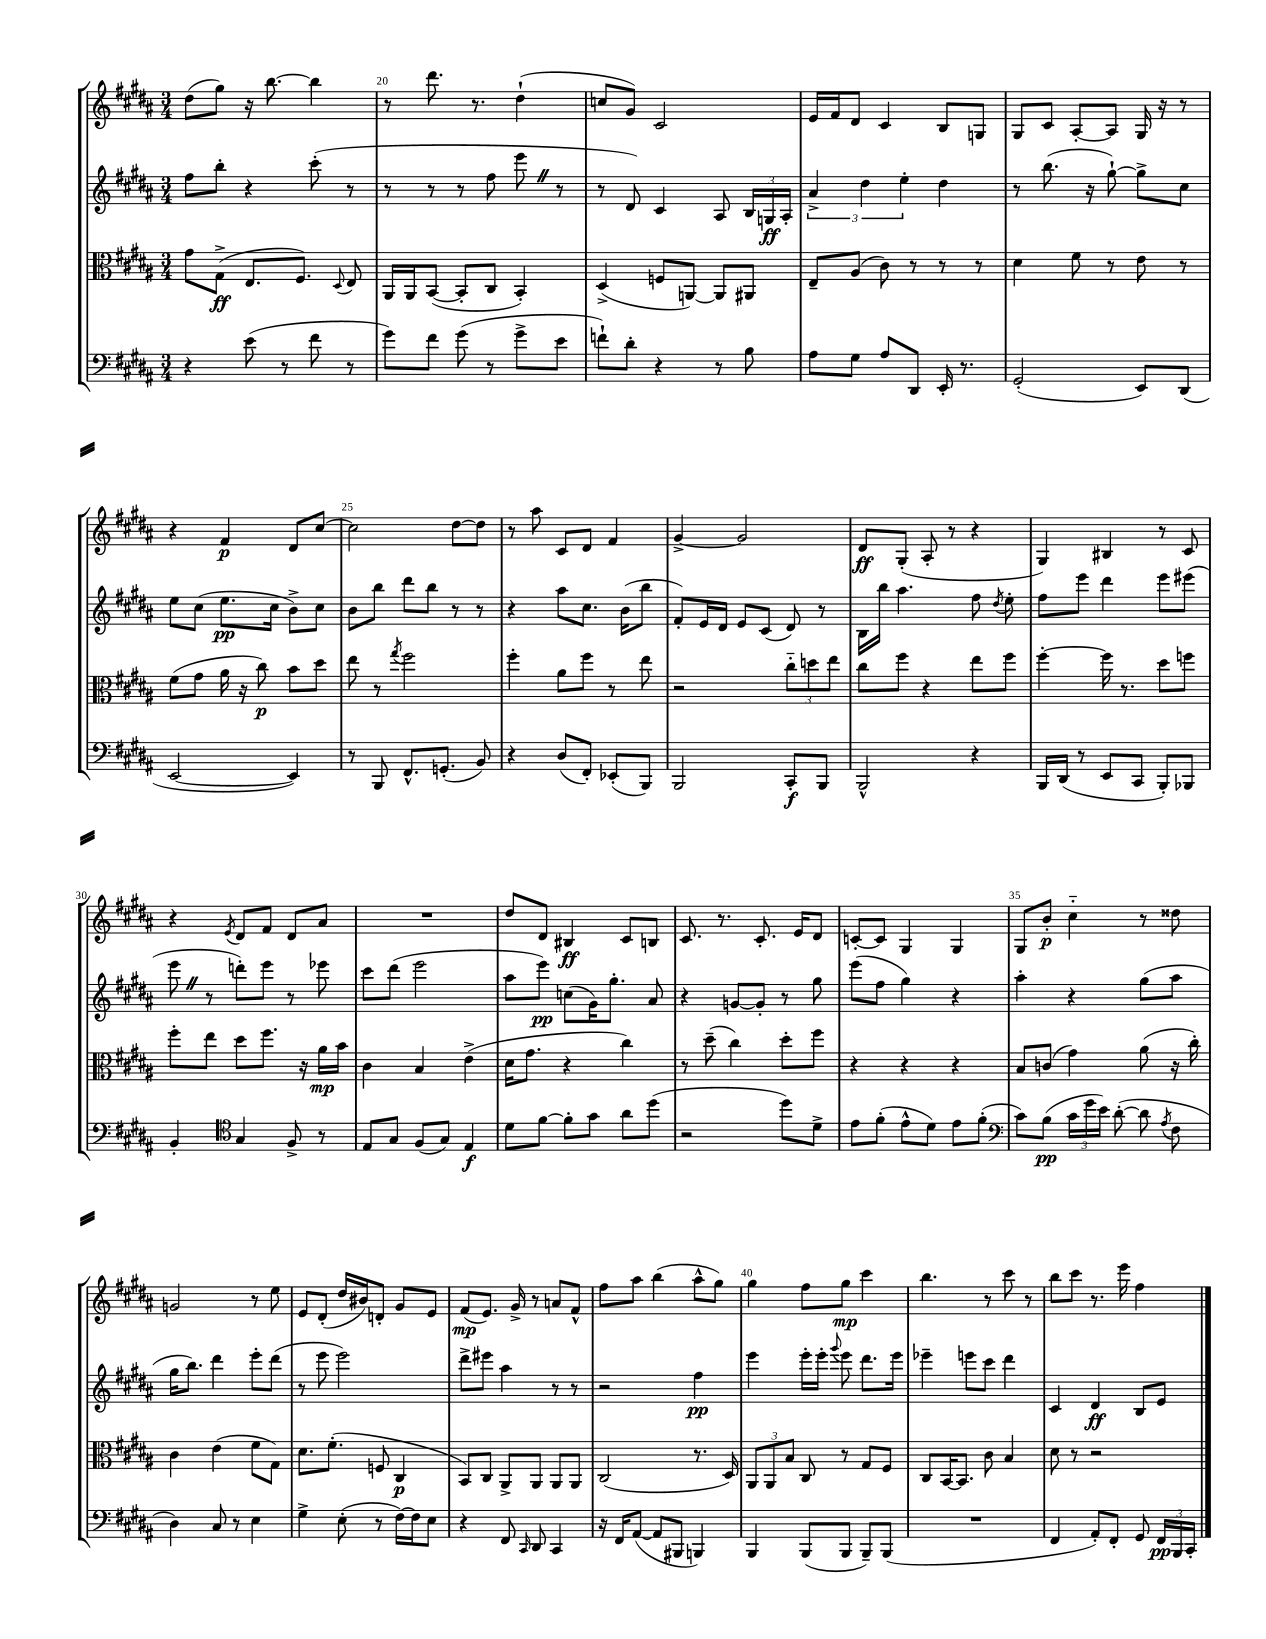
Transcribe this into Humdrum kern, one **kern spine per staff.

**kern	**kern	**kern	**kern
*staff4	*staff3	*staff2	*staff1
*clefF4	*clefC3	*clefG2	*clefG2
*k[f#c#g#d#a#]	*k[f#c#g#d#a#]	*k[f#c#g#d#a#]	*k[f#c#g#d#a#]
*M3/4	*M3/4	*M3/4	*M3/4
4r	8g#\L	8ff#\L	(8dd#\L
.	(8G#^\J	8bb'\J	8gg#\J)
(8e\	8.E/L	4r	16r
.	.	.	[8.bb\
8r	.	.	.
.	8.F#/J)	.	.
8f#\	.	(8ccc#'\	4bb\]
.	8qqD#/	.	.
8r	8E/	8r	.
=	=	=	=
8g#\L)	16AA#/LL	8r	8r
.	16AA#/J	.	.
8f#\J	([8BB/J	8r	8.ddd#\
(8g#\	8BB'/]L	8r	.
.	.	.	8.r
8r	8C#/J	8ff#\	.
8g#^\L	4BB'/)	8eee\	(4dd#`\
8e\J	.	8r	.
=	=	=	=
8f`\L)	(4D#^/	8r	8cc/L
8d#'\J	.	8d#/)	8g#/J)
4r	8F/L	4c#/	2c#/
.	[8AA/J)	.	.
8r	8AA/]L	8A#/	.
8B\	8AA#/J	24B/LL	.
.	.	24G/	.
.	.	24A#'/JJ	.
=	=	=	=
8A#\L	8E~/L	6a#^/	16e/LL
.	.	.	16f#/J
8G#\J	(8A#/J	.	8d#/J
.	.	6dd#\	.
8A#/L	8c#\)	.	4c#/
.	.	6ee'\	.
8DD#/J	8r	.	.
16EE'/	8r	4dd#\	8B/L
8.r	.	.	.
.	8r	.	8G/J
=	=	=	=
(2GG#'/	4d#\	8r	8G#/L
.	.	(8.bb\	8c#/J
.	8f#\	.	[8A#'/L
.	.	16r	.
.	8r	[8gg#`\)	8A#/]J
8EE/L)	8e\	8gg#^\]L	16G#/
.	.	.	16r
(8DD#/J	8r	8cc#\J	8r
=	=	=	=
[2EE/	(8f#\L	8ee\L	4r
.	8g#\J	(8cc#\J	.
.	16a#\	8.ee\L	4f#/
.	16r	.	.
.	8cc#\)	.	.
.	.	16cc#\Jk	.
4EE/])	8b\L	8b^\L)	8d#/L
.	8dd#\J	8cc#\J	[8cc#/J
=	=	=	=
8r	8ee\	8b\L	2cc#\]
8BBB/	8r	8bb\J	.
.	8qgg#/	.	.
8.FF#^^/L	2ff#\	8ddd#\L	.
.	.	8bb\J	.
(8.GG'/J	.	.	.
.	.	8r	[8dd#\L
8BB/)	.	8r	8dd#\]J
=	=	=	=
4r	4ff#'\	4r	8r
.	.	.	8aa#\
(8D#/L	8a#\L	8aa#\L	8c#/L
8FF#'/J)	8ff#\J	8.cc#\J	8d#/J
(8EE-'/L	8r	.	4f#/
.	.	(16b\LK	.
8BBB/J)	8ee\	8bb\J	.
=	=	=	=
2BBB/	2r	8f#'/L)	[4g#^/
.	.	16e/L	.
.	.	16d#/JJ	.
.	.	8e/L	2g#/]
.	.	(8c#/J	.
8CC#'/L	12cc#'~\L	8d#/)	.
.	12dd\	.	.
8BBB/J	.	8r	.
.	12ee\J	.	.
=	=	=	=
2BBB^^/	8cc#\L	16B\LL	8d#/L
.	.	16bb\JJ	.
.	8ff#\J	4.aa#\	(8G#'/J
.	4r	.	8A#'/
.	.	.	8r
4r	8ee\L	8ff#\	4r
.	.	8qdd#/	.
.	8ff#\J	8ee'\	.
=	=	=	=
16BBB/LL	[4ff#'\	8ff#\L	4G#/)
(16DD#/JJ	.	.	.
8r	.	8eee\J	.
8EE/L	16ff#\]	4ddd#\	4B#/
.	8.r	.	.
8CC#/J	.	.	.
8BBB'/L)	8dd#\L	8eee\L	8r
8BBB-/J	8ff\J	(8eee#\J	8c#/
=	=	=	=
4BB'/	8ff#'\L	8eee\	4r
.	8ee\J	8r	.
*clefC4	*	*	*
.	.	.	8qe/
4G#/	8dd#\L	8ddd'\L)	8d#/L
.	8.ff#\J	8eee\J	8f#/J
8F#^/	.	8r	8d#/L
.	16r	.	.
8r	16a#\LL	8eee-\	8a#/J
.	16b\JJ	.	.
=	=	=	=
8E/L	4c#\	8ccc#\L	2.r
8G#/J	.	(8ddd#\J	.
(8F#/L	4B/	2eee\	.
8G#/J)	.	.	.
4E/	(4e^\	.	.
=	=	=	=
8d#\L	16d#\LK	8aa#\L	8dd#/L
.	8.g#\J	.	.
[8f#\J	.	8eee\J)	8d#/J
8f#'\]L	4r	(8cc\L	4B#/
8g#\J	.	16g#\K)	.
.	.	8.gg#'\J	.
8a#\L	4cc#\)	.	8c#/L
(8dd#\J	.	8a#/	8B/J
=	=	=	=
2r	8r	4r	8.c#/
.	(8dd#~\	.	.
.	.	.	8.r
.	4cc#\)	[8g/L	.
.	.	8g'/]J	8.c#'/
8dd#\L)	8dd#'\L	8r	.
.	.	.	16e/LK
8d#^\J	8ff#\J	8gg#\	8d#/J
=	=	=	=
8e\L	4r	(8eee\L	[8c'/L
(8f#'\J	.	8ff#\J	8c/]J
8e^^\L	4r	4gg#\)	4G#/
8d#\J)	.	.	.
8e\L	4r	4r	4G#/
(8f#'\J	.	.	.
=	=	=	=
*clefF4	*	*	*
8c#\L)	8B/L	4aa#'\	8G#/L
(8B\J	(8c/J	.	8b'/J
24c#\LL	4g#\)	4r	4cc#'~\
24g#\	.	.	.
24e\JJ)	.	.	.
([8d#'\	.	.	.
8d#\]	(8a#\	(8gg#\L	8r
8qA#/	.	.	.
8F#\	16r	8aa#\J	8dd##\
.	16cc#'\)	.	.
=	=	=	=
4D#\)	4c#\	16gg#\LK	2g/
.	.	8.bb\J)	.
8C#/	(4e\	4ddd#\	.
8r	.	.	.
4E\	8f#\L	8eee'\L	8r
.	8G#\J)	(8ddd#\J	8ee\
=	=	=	=
4G#^\	8.d#\L	8r	8e/L
.	.	8eee\	(8d#'/J
.	(8.f#'\J	.	.
(8E'\	.	2eee\)	16dd#/LL
.	.	.	16b#/J)
8r	8F/	.	8d'/J
[16F#\LL)	4C#/	.	8g#/L
16F#\]J	.	.	.
8E\J	.	.	8e/J
=	=	=	=
4r	8BB/L)	8ddd#^\L	(8f#/L
.	8C#/J	8eee#\J	8.e/J)
8FF#/	8AA#^/L	4aa#\	.
.	.	.	16g#^/
16qqCC#/	.	.	.
8DD#/	8AA#/J	.	8r
4CC#/	8AA#/L	8r	8a/L
.	8AA#/J	8r	8f#^^/J
=	=	=	=
16r	(2C#/	2r	8ff#\L
16FF#/LK	.	.	.
([8AA#/J	.	.	8aa#\J
8AA#/]L	.	.	(4bb\
8BBB#/J	.	.	.
4BBB/)	8.r	4ff#\	8aa#^^\L
.	.	.	8gg#\J)
.	16D#/)	.	.
=	=	=	=
4BBB/	12AA#/L	4eee\	4gg#\
.	12AA#/	.	.
.	12B/J	.	.
(8BBB/L	8C#/	16eee'\LL	8ff#\L
.	.	16eee'\JJ	.
.	.	8qqggg#/	.
8BBB/J	8r	8eee\	8gg#\J
8BBB~/L)	8G#/L	8.ddd#\L	4ccc#\
(8BBB/J	8F#/J	.	.
.	.	16eee\Jk	.
=	=	=	=
2.r	8C#/L	4eee-~\	4.bb\
.	[16BB/K	.	.
.	8.BB/]J	.	.
.	.	8eee\L	.
.	8c#\	8ccc#\J	8r
.	4B/	4ddd#\	8ccc#\
.	.	.	8r
=	=	=	=
4FF#/	8d#\	4c#/	8bb\L
.	8r	.	8ccc#\J
8AA#'/L)	2r	4d#/	8.r
8FF#'/J	.	.	.
.	.	.	16eee\
8GG#/	.	8B/L	4ff#\
24FF#/LL	.	8e/J	.
24BBB/	.	.	.
24CC#'/JJ	.	.	.
==	==	==	==
*-	*-	*-	*-
